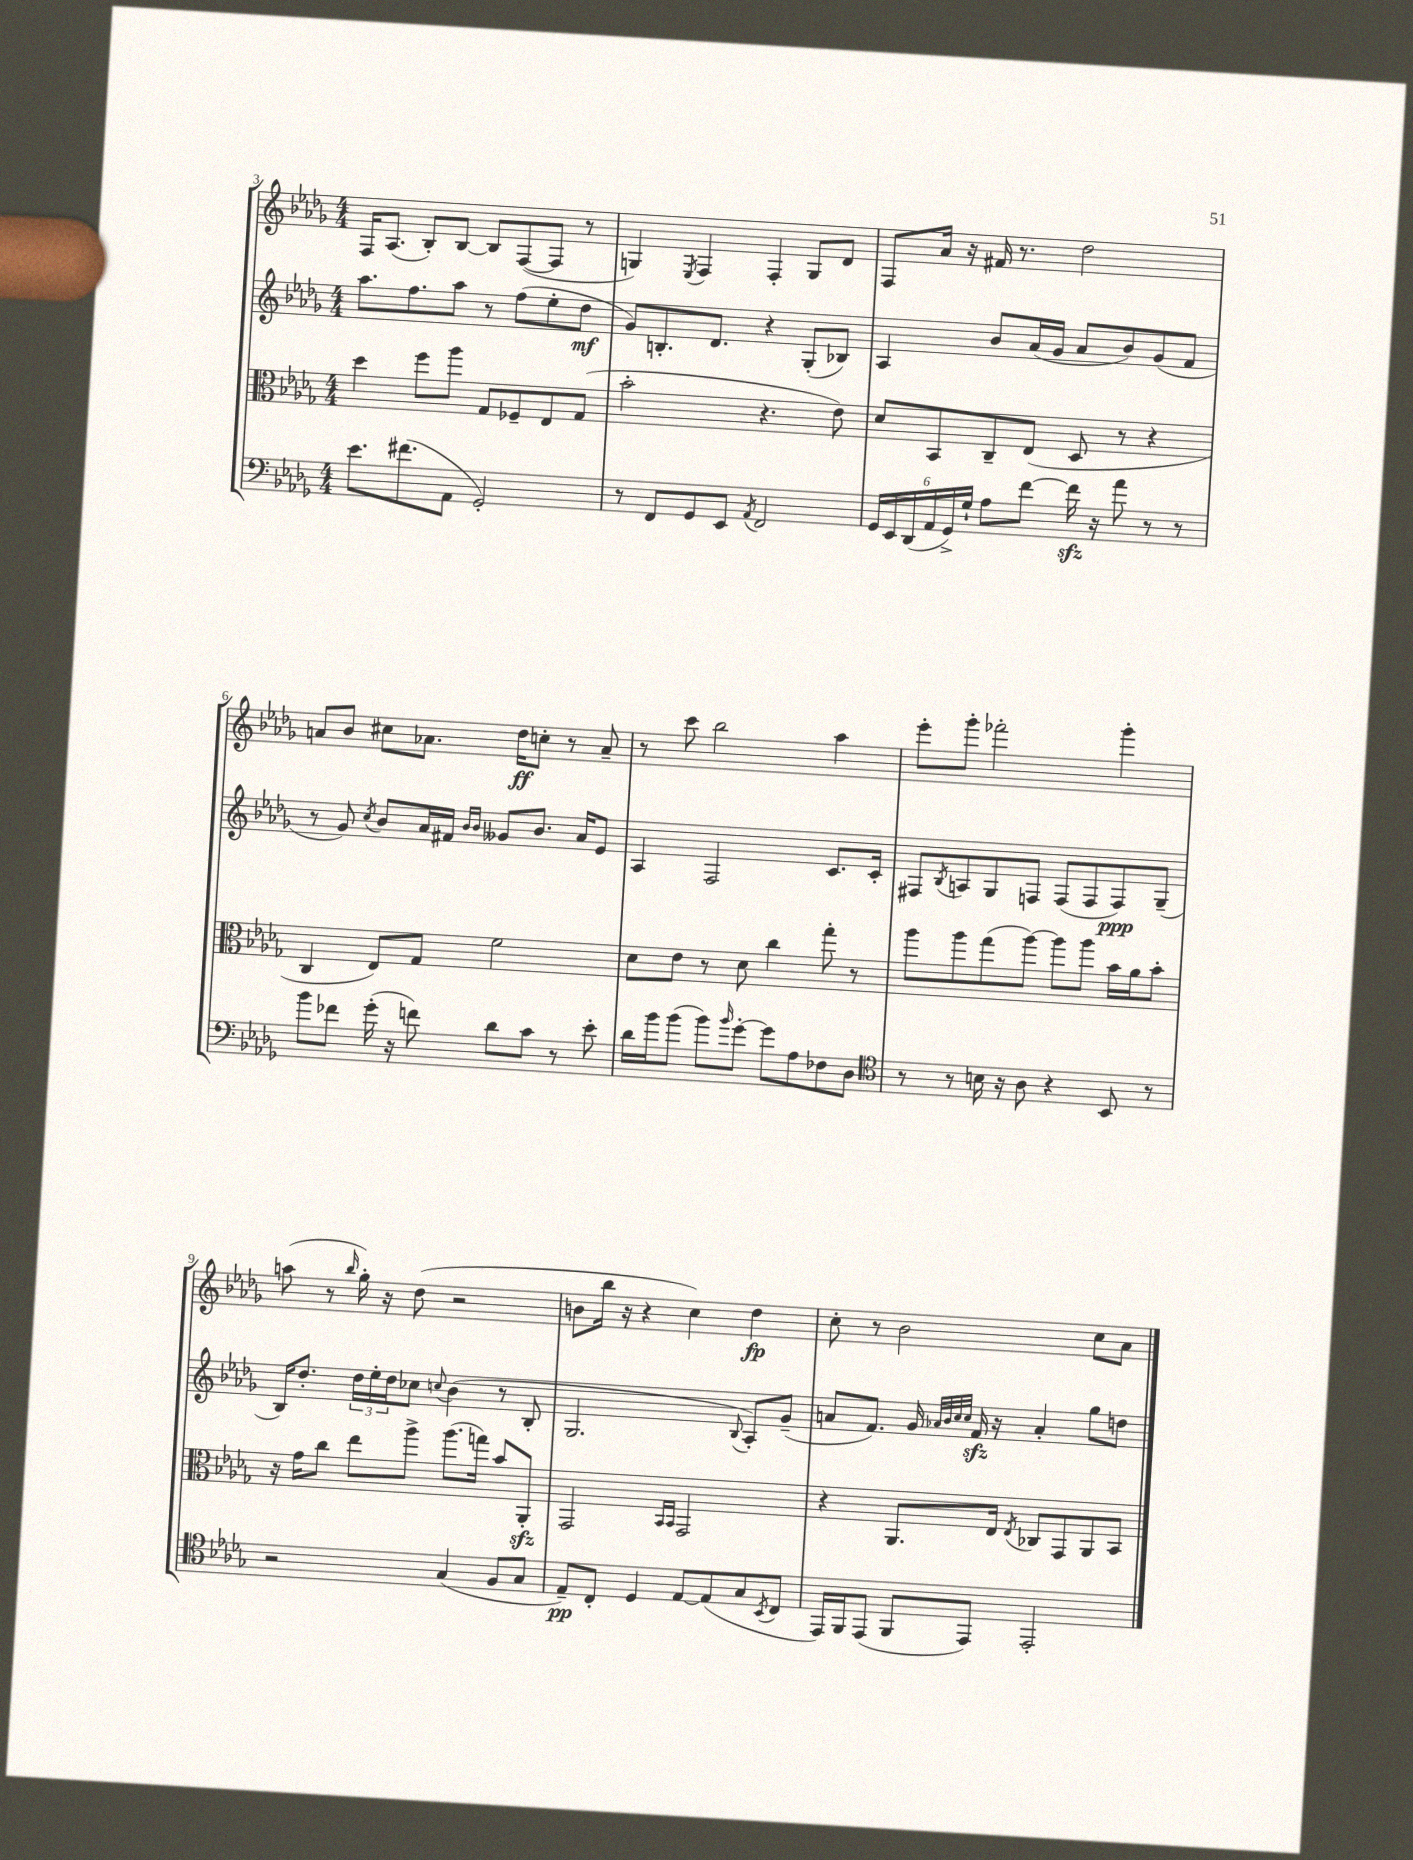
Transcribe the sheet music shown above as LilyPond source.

<<
\new StaffGroup <<
\new Staff = "s0" {
    \clef treble \key des \major \numericTimeSignature \time 4/4
    f16 aes8.( bes8-.) bes8~ bes8 f8~( f8 r8 |
    g4) \acciaccatura { ees8 } f4 f4-. g8 des'8 |
    f8 aes'16 r16 fis'16 r8. des''2 |
    a'8 bes'8 cis''8 aes'8. des''16\ff c''8-. r8 aes'8-- |
    r8 c'''8 bes''2 aes''4 |
    ees'''8-. ges'''8-. fes'''2-. ges'''4-. |
    a''8( r8 \grace { bes''16 } ges''16-.) r16 des''8( r2 |
    b'8 bes''16 r16 r4 c''4) des''4\fp |
    c''8-. r8 bes'2 c''8 aes'8 \bar "|." |
}
\new Staff = "s1" {
    \clef treble \key des \major \numericTimeSignature \time 4/4
    aes''8. f''8. aes''8 r8 f''8( ees''8-. des''8\mf |
    ges'8) b8.-. des'8. r4 ges8-.( bes8) |
    aes4 bes'8 aes'16( ges'16 aes'8 bes'8) ges'8( f'8 |
    r8 ges'8) \acciaccatura { c''8 } bes'8 aes'16 fis'16 \grace { bes'16 bes'16 } geses'8 bes'8. aes'16 ees'8 |
    aes4 f2 c'8. c'16-. |
    fis8 \acciaccatura { bes8 } a8 ges8 f8 f8( f8 f8\ppp) ges8--( |
    bes16) des''8.-. \tuplet 3/2 { des''16 ees''16-. des''16 } ces''8 \appoggiatura { c''8 } bes'4( r8 bes8-. |
    ges2. \appoggiatura { bes8 } aes8-.) ges'8--( |
    a'8 f'8.) ges'16 \grace { aes'32 bes'32 c''32 c''32 } f'16\sfz r16 aes'4-. ges''8 d''8 \bar "|." |
}
\new Staff = "s2" {
    \clef alto \key des \major \numericTimeSignature \time 4/4
    des''4 f''8 aes''8 ges8 fes8-- ees8 ges8( |
    bes'2-. r4. ees'8) |
    des'8 bes,8 c8-- ees8( des8 r8 r4 |
    c4 ees8) ges8 f'2 |
    des'8 ees'8 r8 des'8 c''4 ges''8-. r8 |
    aes''8 aes''8 ges''8( aes''8~) aes''8 aes''8 bes'16 aes'16 bes'8-. |
    r16 ges'16 c''8 ees''8 aes''8-> aes''8.( g''16) bes'8 aes,8-.\sfz |
    ges,2 \grace { bes,16 bes,16 } ges,2 |
    r4 aes,8. ees16 \acciaccatura { ees8 } ces8 ges,8 aes,8 bes,8 \bar "|." |
}
\new Staff = "s3" {
    \clef bass \key des \major \numericTimeSignature \time 4/4
    ees'8. fis'8.( aes,8 ges,2-.) |
    r8 f,8 ges,8 ees,8 \acciaccatura { aes,8 } f,2 |
    \tuplet 6/4 { ges,16 ees,16 des,16( aes,16 ges,16->) ges16-! } aes8 f'8~ f'16\sfz r16 aes'8 r8 r8 |
    bes'8 fes'8 ges'16-.( r16 f'8) des'8 c'8 r8 ees'8-. |
    des'16 bes'16 bes'8( bes'8) \grace { bes'16 } ges'8~-. ges'8 aes8 fes8 des8 |
    \clef tenor r8 r8 b16 r16 aes8 r4 bes,8 r8 |
    r2 ges4( f8 ges8 |
    ees8--\pp) c8-. des4 ees8~ ees8( ges8 \acciaccatura { bes,8 } c8 |
    ees,16) f,16 ees,8( f,8 ees,8) ees,2-. \bar "|." |
}
>>
>>
\layout { \context { \Score currentBarNumber = #3 } }
